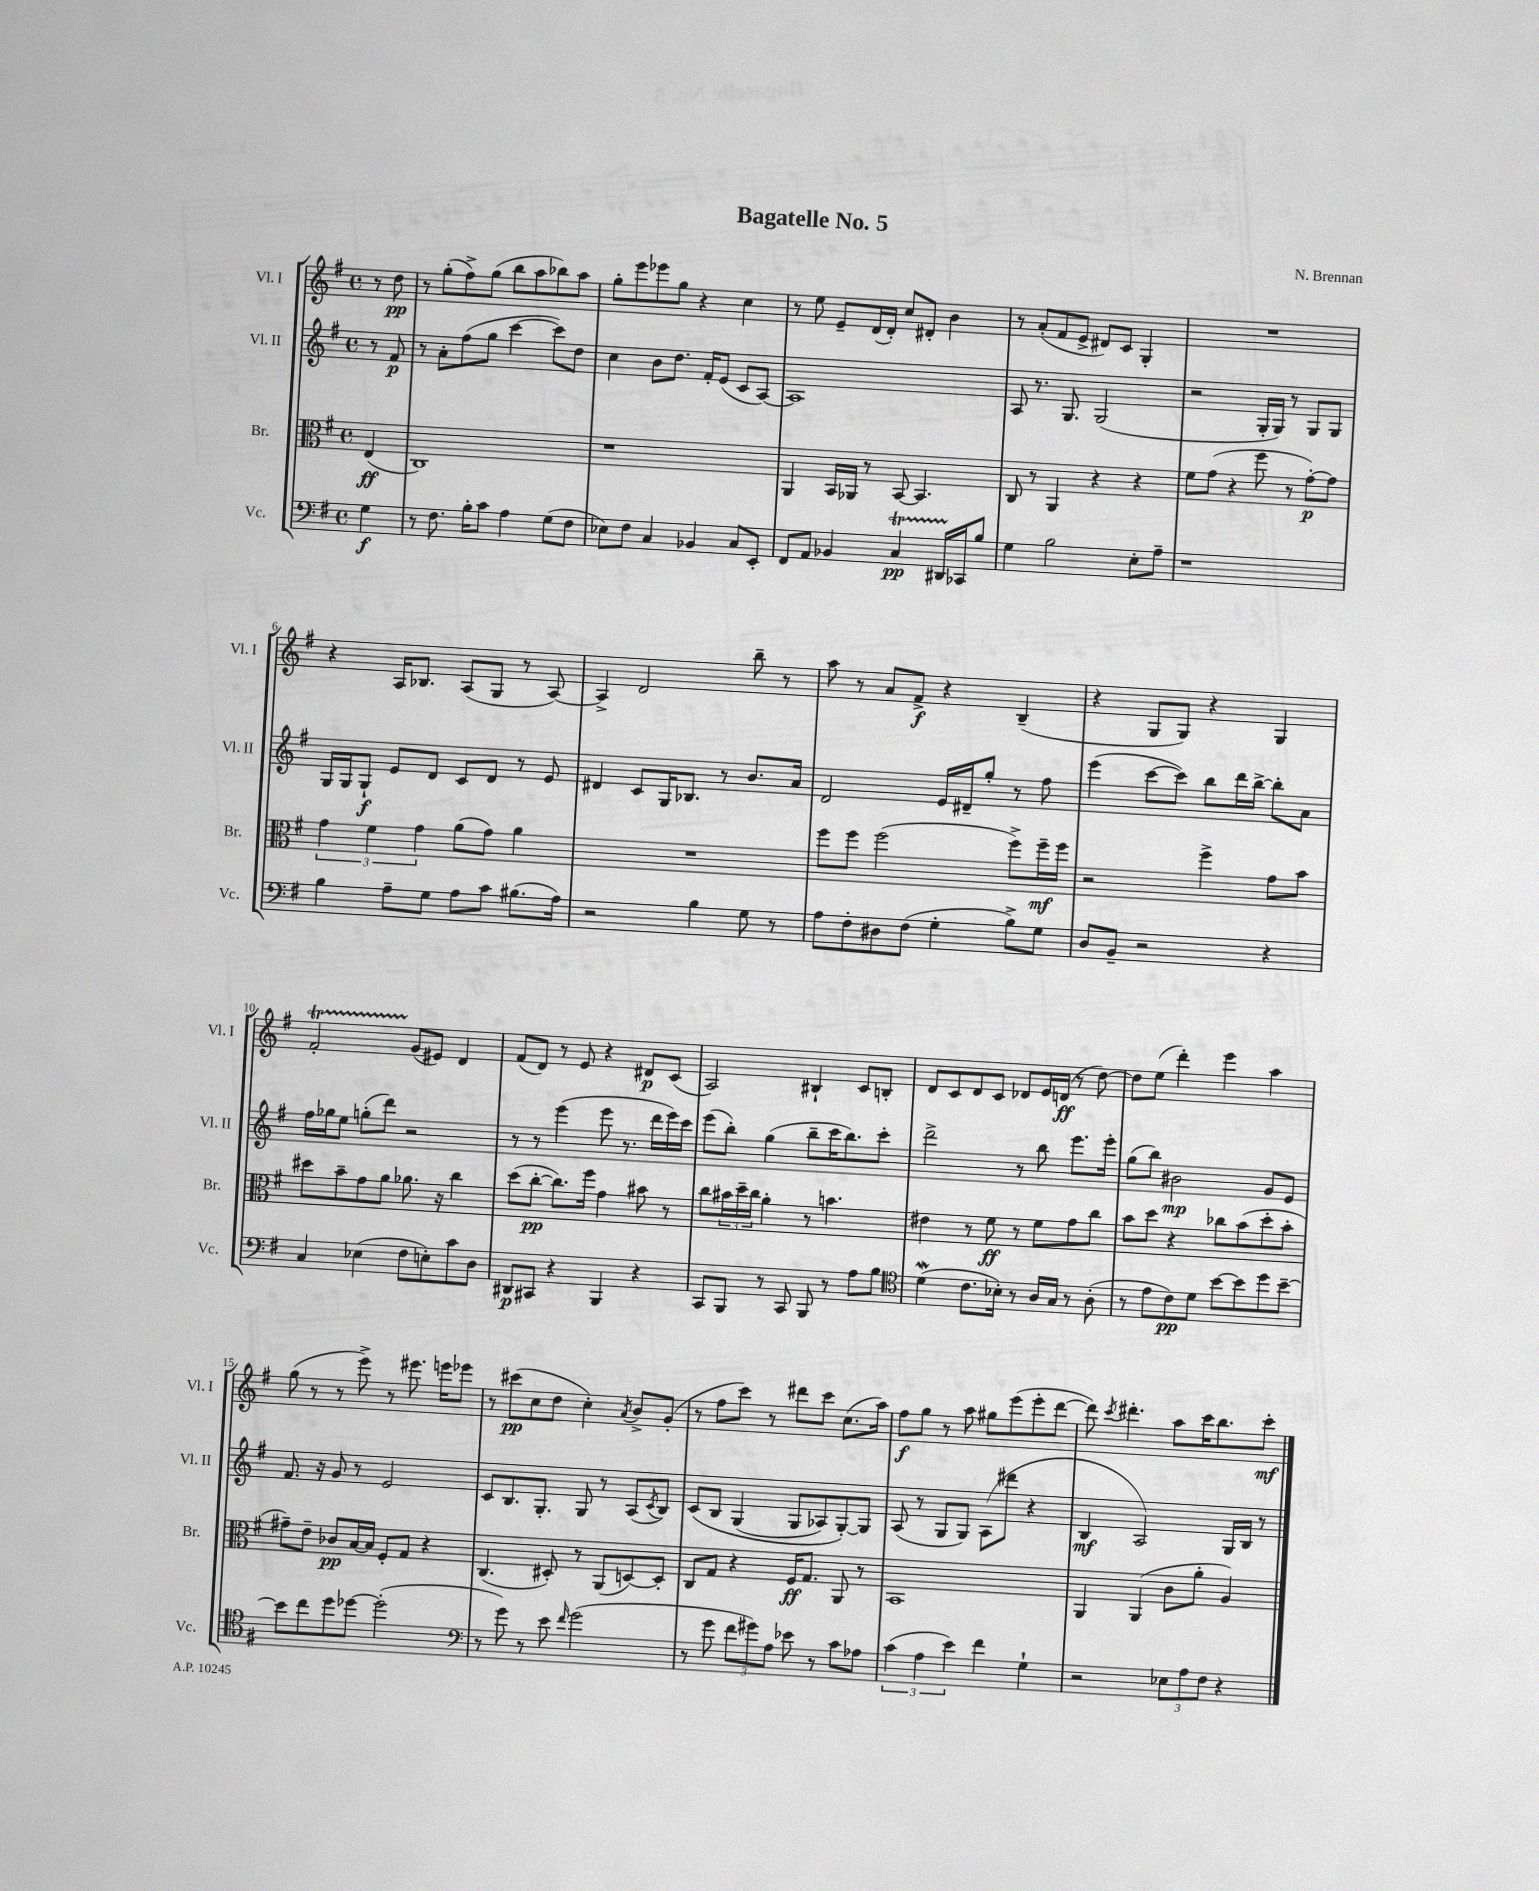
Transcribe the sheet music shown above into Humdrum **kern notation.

**kern	**kern	**kern	**kern
*staff4	*staff3	*staff2	*staff1
*clefF4	*clefC3	*clefG2	*clefG2
*k[f#]	*k[f#]	*k[f#]	*k[f#]
*M4/4	*M4/4	*M4/4	*M4/4
*met(c)	*met(c)	*met(c)	*met(c)
4G	(4E	8r	8r
.	.	8f#	8dd
=	=	=	=
8r	1C)	8r	8r
8.F#	.	8a'	(8gg'
.	.	(8ff#	8ff#^)
16B'	.	.	.
8c	.	8gg	(8gg
4A	.	[4ccc	8bb
.	.	.	8aa
(8G	.	8ccc])	8bb-)
8F#	.	8dd	8aa
=	=	=	=
8E-)	1r	4cc	8gg'
8F#	.	.	8eee
4C	.	8b	8eee-
.	.	8.dd	8gg
4BB-	.	.	4r
.	.	16f#'	.
.	.	(8e	.
8C	.	8c	4cc
8EE'	.	[8A)	.
=	=	=	=
8FF#	4AA	1A]	8r
8AA	.	.	8ee
4BB-	16BB	.	8e~
.	16AA-	.	.
.	8r	.	(16d
.	.	.	16d')
4C	[8BB	.	8cc
.	4.BB]	.	8d#'
16DD#	.	.	4b
16CC-	.	.	.
8B	.	.	.
=	=	=	=
4G	8C	8A	8r
.	8r	8.r	(8a'
2B	4AA	.	8f#
.	.	8.G	.
.	.	.	8e^
.	4r	(2G	8d#)
.	.	.	8c
8E'	4r	.	4G'
8A~	.	.	.
=	=	=	=
1r	8f#	2r	1r
.	(8g	.	.
.	4r	.	.
.	8ff#	16G'	.
.	.	16G)	.
.	8r	8r	.
.	[8g')	8G	.
.	8g]	8G	.
=	=	=	=
4B	6g	16G	4r
.	.	16G	.
.	.	8G`	.
.	6f#	.	.
8A~	.	8e	16A
.	.	.	8.B-
.	6g	.	.
8G	.	8d	.
8A	(8a	8c	(8A
8c	8g)	8d	8G
(8.B#	4a	8r	8r
.	.	8e	[8A)
16A)	.	.	.
=	=	=	=
2r	1r	4d#	4A^]
.	.	8c	2d
.	.	16G	.
.	.	8.B-	.
4B	.	.	.
.	.	8r	.
8G	.	8.b	8bb~
8r	.	.	8r
.	.	16a	.
=	=	=	=
8A	8ff#	2d	8aa
8F#'	8ff#	.	8r
8D#	(2ff#	.	8a
(8F#	.	.	8f#^
4G'	.	16e	4r
.	.	16d#~	.
.	.	8gg'	.
8B^)	8ff#^)	8r	(4B~
8G	16ff#~	8ff#	.
.	16ff#	.	.
=	=	=	=
8D	2r	(4eee	4r
8BB~	.	.	.
2r	.	[8ccc	8G
.	.	8ccc])	8G)
.	4ff#^	8bb	4r
.	.	16ddd	.
.	.	[16bb^	.
4r	8g	8bb']	4G
.	8b	8a	.
=	=	=	=
4C	8dd#	16ff#	2f#'
.	.	16gg-	.
.	8b~	8ee	.
(4E-	8g	(8gg'	.
.	8a	8ddd)	.
8F#	8.a-	2r	(8g
8E')	.	.	8e#)
.	16r	.	.
8c	4cc	.	4d
8D	.	.	.
=	=	=	=
8DD#	(8dd	8r	(8f#
8CC#	[8cc'	8r	8d)
4r	8.cc])	(4eee	8r
.	.	.	8e
.	16ff#	.	.
4BBB	4g	8eee	4r
.	.	8.r	.
4r	8b#	.	8d#
.	.	16ddd	.
.	8r	16eee)	(8c
.	.	16ccc	.
=	=	=	=
8CC	8cc	(8eee	2A)
8BBB	24b#	8bb')	.
.	24dd~	.	.
.	24cc	.	.
8r	4a'	(4gg	.
8CC	.	.	.
8BBB	8r	8bb~	4B#`
8r	4.b	16ccc	.
.	.	8.bb)	.
8A	.	.	8c
8B	.	8ccc'	8B'
=	=	=	=
*clefC4	*	*	*
(4d	4e#	2ddd^	8d
.	.	.	8c
8.c	8r	.	8d
.	8f#	.	8c
16B-')	.	.	.
8r	8r	8r	8d-
16A	8f#	8bb	16e
16G	.	.	(16d
8r	8g	8.eee	8r
(8A'	8cc	.	[8dd)
.	.	16eee'	.
=	=	=	=
8r	8b	(8gg	8dd]
8e	8dd	8bb)	(8ee
8c)	4r	2b#	4ddd')
8d	.	.	.
[8b	8cc-	.	4eee
8b]	(8b	.	.
8dd	8dd'	8g	4aa
[8b~	8b'	8e	.
=	=	=	=
8b]	8g#~)	8.f#	(8gg
8cc	8e~	.	8r
.	.	16r	.
8dd	8c-	8g	8r
[8dd-	[16B	8r	8eee^)
.	16B]	.	.
(2dd-']	8F#'	2e	8r
.	8G	.	8.eee#
.	4r	.	.
.	.	.	16eee
.	.	.	8eee-
=	=	=	=
*clefF4	*	*	*
8r	(4.C	8c	8r
8g)	.	8.B	(8ccc#
8r	.	.	8cc
.	.	8.G'	.
8e	8D#')	.	8dd
16qqf#	.	.	.
(2g	8r	8G	4cc')
.	(8AA	8r	.
.	.	.	8qa
.	[8D)	(8A	8b^
.	.	8qc	.
.	8D']	8B)	(8g'
=	=	=	=
8r	8C	&(8c	8r
8g	8G	8B	8ff#
12f#	4r	(4G	8ccc)
12g#)	.	.	.
.	.	.	8r
12A	.	.	.
8e-	16F#	8G	8ddd#
.	8.G	.	.
8r	.	8A-)	8ccc
8c	8AA	[8G'&)	(8.cc
8A-	8r	8G]	.
.	.	.	16aa)
=	=	=	=
(6c	1BB	(8A	8ff#
.	.	8r	8gg
6A	.	.	.
.	.	8G	8r
6e)	.	.	.
.	.	8G)	8aa
4f#	.	(8A	8gg#
.	.	8ddd#	(8eee
4G`	.	4r	8eee'
.	.	.	[8ddd
=	=	=	=
2r	4AA	4B	8ddd])
.	.	.	8qccc
.	.	.	4.ddd#'
.	(4AA	2A)	.
12E-	8c	.	8aa
12A	.	.	.
.	8a'	.	16ccc
12F#	.	.	.
.	.	.	8.bb
4r	4A)	16G	.
.	.	16B	.
.	.	8r	8ccc'
==	==	==	==
*-	*-	*-	*-
